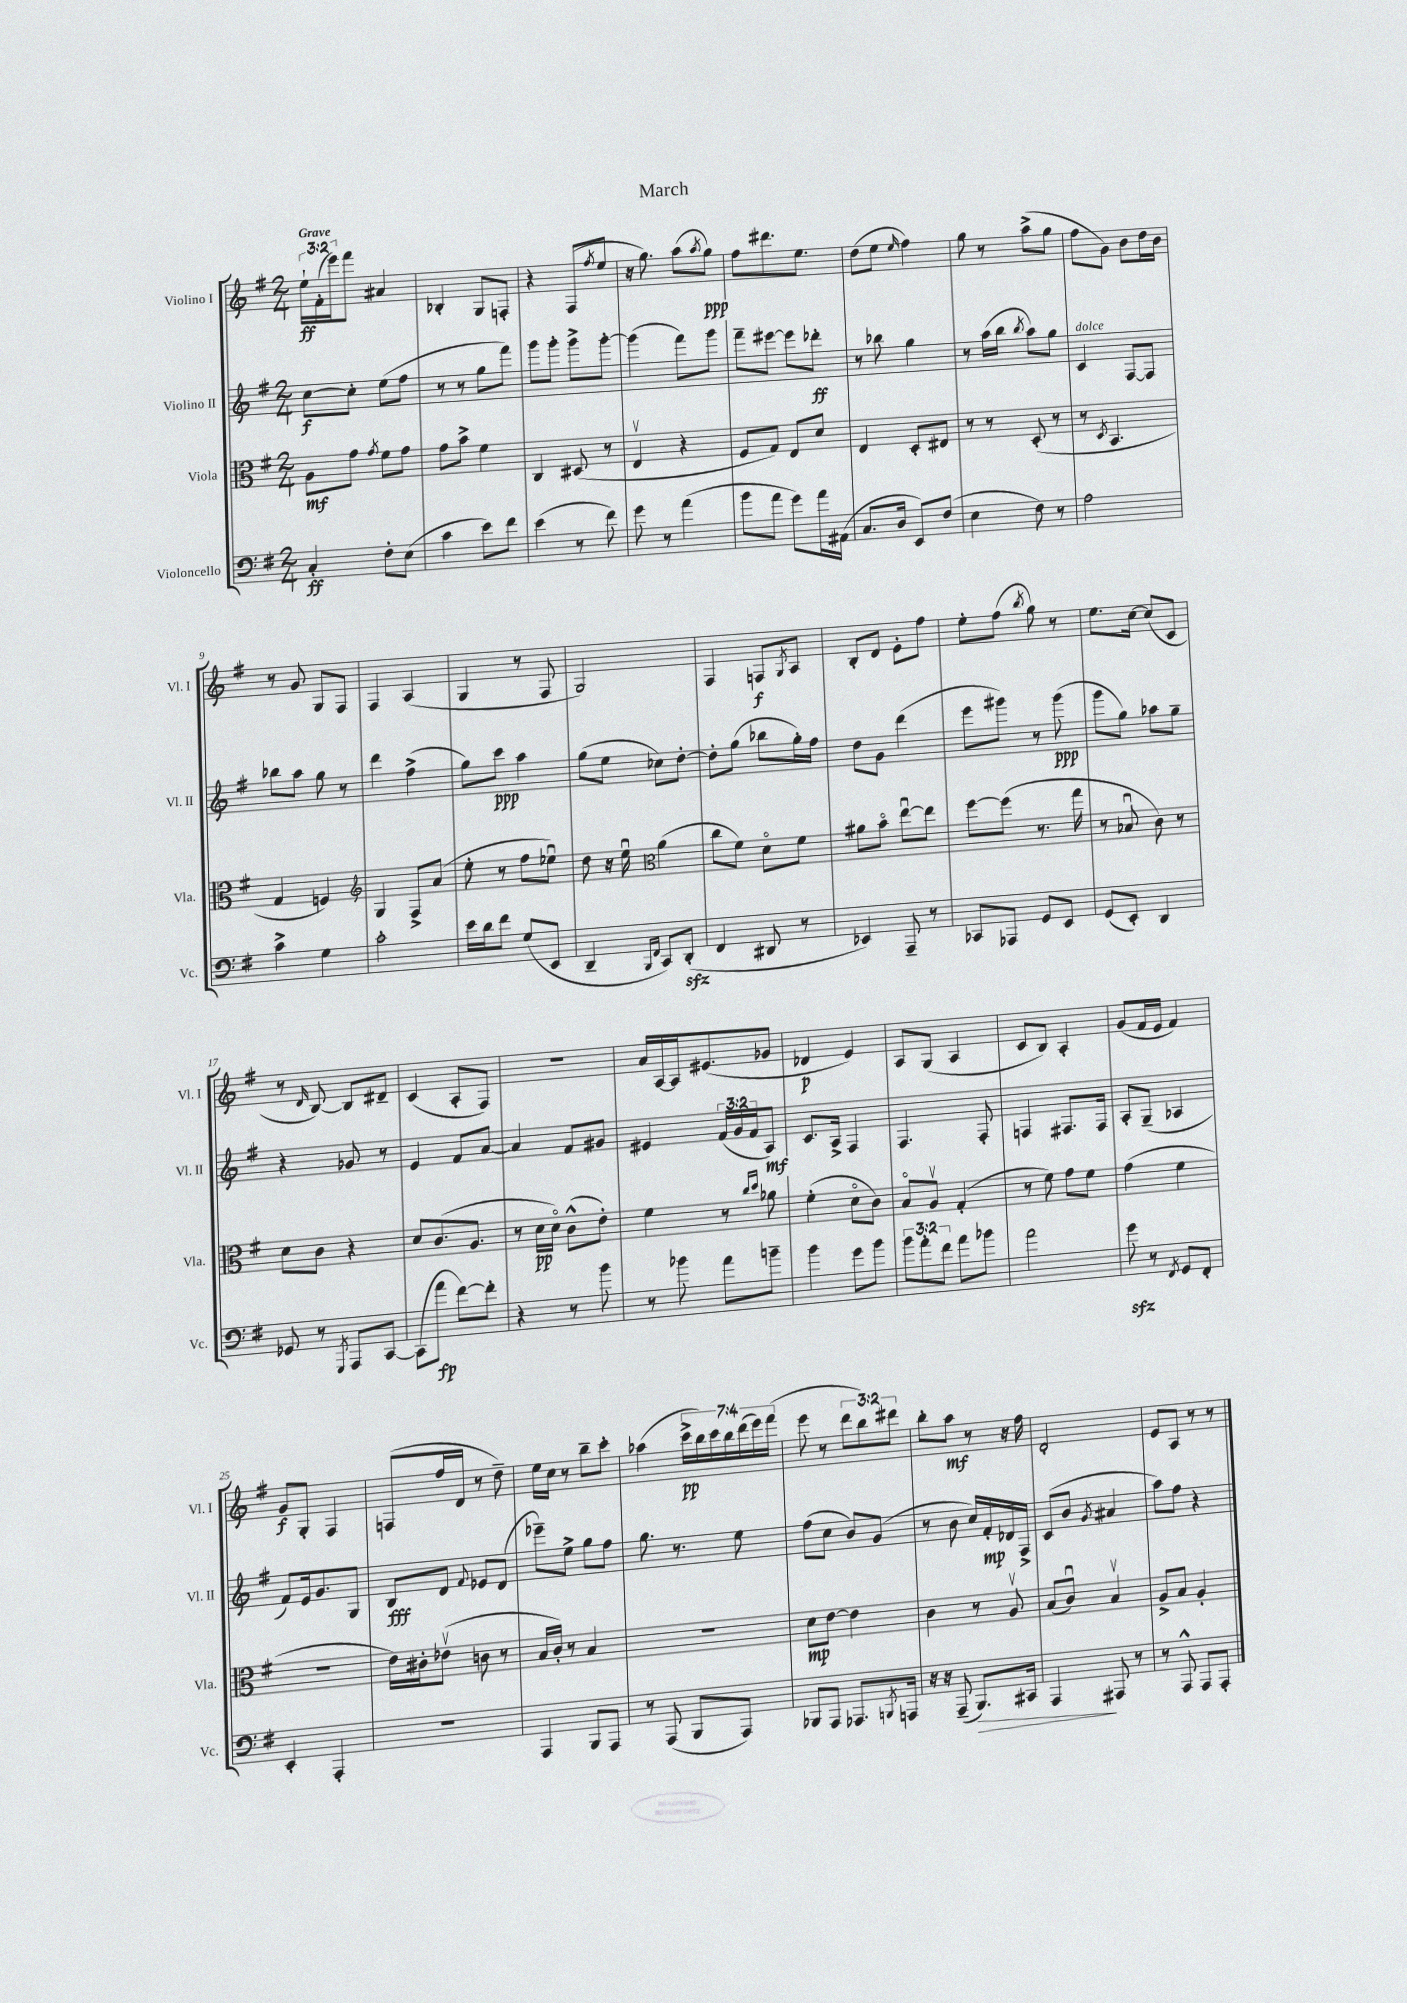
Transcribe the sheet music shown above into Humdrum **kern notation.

**kern	**dynam	**kern	**dynam	**kern	**dynam	**kern	**dynam
*part4	*part4	*part3	*part3	*part2	*part2	*part1	*part1
*staff4	*staff4	*staff3	*staff3	*staff2	*staff2	*staff1	*staff1
*I"Violoncello	*	*I"Viola	*	*I"Violino II	*	*I"Violino I	*
*I'Vc.	*	*I'Vla.	*	*I'Vl. II	*	*I'Vl. I	*
*clefF4	*	*clefC3	*	*clefG2	*	*clefG2	*
*k[f#]	*	*k[f#]	*	*k[f#]	*	*k[f#]	*
*M2/4	*	*M2/4	*	*M2/4	*	*M2/4	*
=1	=1	=1	=1	=1	=1	=1	=1
!	!	!	!	!	!	!LO:TX:a:B:t=Grave	!
4C'/	ff	8A\L	mf	[8cc\L	f	24ee`\LL	ff
.	.	.	.	.	.	(24f#'\	.
.	.	.	.	.	.	24eee\J)	.
.	.	8g\J	.	8cc'\J]	.	8fff#\J	.
.	.	8qg/	.	.	.	.	.
8F#'\L	.	8f#\L	.	(8ee\L	.	4a#X/	.
(8E\J	.	8g\J	.	8ff#\J	.	.	.
=2	=2	=2	=2	=2	=2	=2	=2
4c\	.	8g\L	.	8r	.	4B-X'/	.
.	.	8b^\J	.	8r	.	.	.
8e\L)	.	4f#\	.	8gg\L	.	8G/L	.
8f#\J	.	.	.	8fff#\J)	.	8Fn'/J	.
=3	=3	=3	=3	=3	=3	=3	=3
(4e\	.	4C/	.	8ggg\L	.	4r	.
.	.	.	.	8ggg'\J	.	.	.
8r	.	(8D#X/	.	8ggg^\L	.	(8F#/L	.
.	.	.	.	.	.	8qff#/	.
8f#\)	.	8r	.	[8ggg'\J	.	8ee/J	.
=4	=4	=4	=4	=4	=4	=4	=4
8g\	.	4Ev/	.	(4ggg\]	.	16r	.
.	.	.	.	.	.	8.gg\)	.
8r	.	.	.	.	.	.	.
(4a\	.	4r	.	8fff#\L)	.	(8aa\L	.
.	.	.	.	.	.	8qaa/	.
.	.	.	.	8ggg\J	.	8gg\J)	ppp
=5	=5	=5	=5	=5	=5	=5	=5
8b\L	.	8F#/L	.	8fff#~\L	.	8ff#\L	.
8a\J	.	8G/J)	.	[8eee#X\J	.	8.ddd#X\	.
8g\L)	.	8E/L	.	8eee#\L]	.	.	.
.	.	.	.	.	.	8.ee\J	.
16a\L	.	8d/J	.	8ddd-X'\J	ff	.	.
(16AA#X\JJ	.	.	.	.	.	.	.
=6	=6	=6	=6	=6	=6	=6	=6
8.C/L	.	4E/	.	8r	.	(8dd\L	.
.	.	.	.	8bb-X\	.	8ee\J	.
16D/Jk	.	.	.	.	.	.	.
.	.	.	.	.	.	16qqee/	.
8EE/L)	.	8D'/L	.	4gg\	.	4ff#\)	.
(8F#/J	.	8E#X/J	.	.	.	.	.
=7	=7	=7	=7	=7	=7	=7	=7
4E\	.	8r	.	8r	.	8gg\	.
.	.	8r	.	(16aa\LL	.	8r	.
.	.	.	.	16bb\JJ	.	.	.
.	.	.	.	8qbb/	.	.	.
8F#\)	.	(8D'/	.	8aa\L)	.	(8aa^\L	.
8r	.	8r	.	8gg\J	.	8gg\J	.
=8	=8	=8	=8	=8	=8	=8	=8
!	!	!	!	!LO:TX:a:i:t=dolce	!	!	!
2A\	.	8r	.	4c/	.	8ff#\L	.
.	.	8qD/	.	.	.	.	.
.	.	4.BB/	.	.	.	8g\J)	.
.	.	.	.	[8F#/L	.	8b\L	.
.	.	.	.	8F#/J]	.	16dd\L	.
.	.	.	.	.	.	16b\JJ	.
!!LO:LB:g=z
=9	=9	=9	=9	=9	=9	=9	=9
4c^\	.	4G/	.	8bb-X\L	.	8r	.
.	.	.	.	8aa\J	.	8g/	.
4G\	.	4Fn/)	.	8gg\	.	8G/L	.
.	.	.	.	8r	.	8F#/J	.
=10	=10	=10	=10	=10	=10	=10	=10
*	*	*clefG2	*	*	*	*	*
2c'\	.	4G/	.	4ddd\	.	4F#/	.
.	.	8F#^/L	.	(4ff#^\	.	(4A/	.
.	.	(8a/J	.	.	.	.	.
=11	=11	=11	=11	=11	=11	=11	=11
16e\LL	.	8ee'\	.	8gg\L)	.	4G/	.
16d\J	.	.	.	.	.	.	.
8f#\J	.	8r	.	8ccc\J	ppp	.	.
(8G/L	.	8ff#\L	.	4aa\	.	8r	.
8EE/J	.	8ee-Xu\J)	.	.	.	8F#/	.
=12	=12	=12	=12	=12	=12	=12	=12
4DD~/	.	8dd\	.	(8gg\L	.	2G/)	.
.	.	16r	.	8ee\J	.	.	.
.	.	16eeu\	.	.	.	.	.
16qqBBB/LL	.	.	.	.	.	.	.
16qqFF#/JJ	.	.	.	.	.	.	.
*	*	*clefC3	*	*	*	*	*
8CC/L)	.	(4a\	.	8cc-X\L)	.	.	.
(8DDzz'/J	.	.	.	[8dd'\J	.	.	.
=13	=13	=13	=13	=13	=13	=13	=13
4FF#/	.	8cc\L	.	8dd'\L]	.	4F#/	.
.	.	8f#\J)	.	(8gg\J	.	.	.
8DD#X/	.	8d\L	.	8bb-X\L	.	8Fn/L	f
.	.	.	.	.	.	8qG/	.
8r	.	8f#\J	.	16gg'\L)	.	8A/J	.
.	.	.	.	16ff#\JJ	.	.	.
=14	=14	=14	=14	=14	=14	=14	=14
4EE-X/)	.	8a#X\L	.	8dd\L	.	8B'/L	.
.	.	8b\J	.	8g\J	.	8d/J	.
8AAA~/	.	[8eeu\L	.	(4ddd\	.	8e'\L	.
8r	.	8ee\J]	.	.	.	8ff#\J	.
=15	=15	=15	=15	=15	=15	=15	=15
8CC-X/L	.	[8ff#\L	.	8eee\L	.	8ee'\L	.
8AAA-X/J	.	(8ff#\J]	.	8ggg#X\J)	.	(8ff#\J	.
.	.	.	.	.	.	8qbb/	.
8GG/L	.	8.r	.	8r	.	8gg\)	.
8EE/J	.	.	.	(8ggg#\	ppp	8r	.
.	.	16gg\	.	.	.	.	.
=16	=16	=16	=16	=16	=16	=16	=16
(8GG/L	.	8r	.	8ggg\L	.	8.ee\L	.
8EE'/J)	.	8B-Xu/	.	8gg\J)	.	.	.
.	.	.	.	.	.	[16cc\Jk	.
4DD/	.	8c\)	.	8aa-X\L	.	(8cc/L]	.
.	.	8r	.	8gg~\J	.	8c/J	.
!!LO:LB:g=z
=17	=17	=17	=17	=17	=17	=17	=17
8GG-X/	.	8d\L	.	4r	.	8r	.
.	.	.	.	.	.	16qqd/	.
8r	.	8c\J	.	.	.	[8B/)	.
8qGGG/	.	.	.	.	.	.	.
8AAA/L	.	4r	.	8g-X/	.	8B/L]	.
[8CC/J	.	.	.	8r	.	8d#X~/J	.
=18	=18	=18	=18	=18	=18	=18	=18
(8CC\L]	.	8d/L	.	4e/	.	(4c/	.
8a\J	fp	(8.c/	.	.	.	.	.
[8f#\L)	.	.	.	8f#/L	.	8A'/L	.
.	.	8.A/J	.	.	.	.	.
8f#'\J]	.	.	.	[8a/J	.	8F#/J)	.
=19	=19	=19	=19	=19	=19	=19	=19
4r	.	8r	.	4a/]	.	2r	.
.	.	16d\LL	pp	.	.	.	.
.	.	16d\JJ)	.	.	.	.	.
8r	.	(8c^^\L	.	8f#/L	.	.	.
8b\	.	8e'\J)	.	8g#X/J	.	.	.
=20	=20	=20	=20	=20	=20	=20	=20
8r	.	4f#\	.	4e#X/	.	16a/LL	.
.	.	.	.	.	.	[16A/	.
8b-X\	.	.	.	.	.	16A/J]	.
.	.	.	.	.	.	(8.e#X/	.
8a\L	.	8r	.	(24f#/LL	.	.	.
.	.	.	.	24g/	.	.	.
.	.	.	.	24f#/J	.	.	.
.	.	16qqcc/LL	.	.	.	.	.
.	.	16qqdd/JJ	.	.	.	.	.
8bn~\J	.	8a-X\	.	8A/J)	mf	8g-X/J	.
=21	=21	=21	=21	=21	=21	=21	=21
4b\	.	(4f#'\	.	8.c/L	.	4d-X/	p
.	.	.	.	16A^/Jk	.	.	.
8g\L	.	8d\L	.	4F#/	.	4e/)	.
8b\J	.	8c\J)	.	.	.	.	.
=22	=22	=22	=22	=22	=22	=22	=22
12b\L	.	8B/L	.	4.F#/	.	8A/L	.
12a'\	.	.	.	.	.	.	.
.	.	8Av/J	.	.	.	(8G/J	.
12f#\J	.	.	.	.	.	.	.
8a\L	.	(4G'/	.	.	.	4A/	.
8b-X\J	.	.	.	8F#'/	.	.	.
=23	=23	=23	=23	=23	=23	=23	=23
2a\	.	8r	.	4Fn/	.	8c/L	.
.	.	8f#\)	.	.	.	8B/J)	.
.	.	8g\L	.	8.F#X/L	.	4A'/	.
.	.	8f#\J	.	.	.	.	.
.	.	.	.	16F#/Jk	.	.	.
=24	=24	=24	=24	=24	=24	=24	=24
8gzz\	.	(4g\	.	8A'/L	.	(8g/L	.
8r	.	.	.	(8G~/J	.	16f#/L	.
.	.	.	.	.	.	16e/JJ	.
8qFF#/	.	.	.	.	.	.	.
8GG/L	.	4f#\	.	4A-X/	.	4f#/)	.
8FF#'/J	.	.	.	.	.	.	.
!!LO:LB:g=z
=25	=25	=25	=25	=25	=25	=25	=25
4EE'/	.	2r	.	8f#/L)	.	8g/L	f
.	.	.	.	16e/k	.	8G'/J	.
.	.	.	.	8.g/	.	.	.
4AAA'/	.	.	.	.	.	4F#/	.
.	.	.	.	8G/J	.	.	.
=26	=26	=26	=26	=26	=26	=26	=26
2r	.	16e\LL)	.	8B/L	fff	(8Fn/L	.
.	.	16c#X'\J	.	.	.	.	.
.	.	(8e-Xv\J	.	8d/J	.	16ff#/L	.
.	.	.	.	.	.	16d/JJ	.
.	.	.	.	8qqf#/	.	.	.
.	.	8cn\	.	8e-X/L	.	8r	.
.	.	8r	.	(8d/J	.	8dd~\)	.
=27	=27	=27	=27	=27	=27	=27	=27
4AAA/	.	16B/LL	.	8eee-X~\L)	.	16ee\LL	.
.	.	16c'/JJ)	.	.	.	16cc\JJ	.
.	.	8r	.	8ee^\J	.	8r	.
8BBB/L	.	4B/	.	8gg\L	.	8bb~\L	.
8AAA/J	.	.	.	8ff#\J	.	8ccc'\J	.
=28	=28	=28	=28	=28	=28	=28	=28
8r	.	2r	.	8.gg\	.	(4aa-X\	.
(8AAA/	.	.	.	.	.	.	.
.	.	.	.	8.r	.	.	.
8BBB/L	.	.	.	.	.	28ccc^\LL	pp
.	.	.	.	.	.	28bb\)	.
.	.	.	.	.	.	28ccc\	.
.	.	.	.	.	.	28bb\	.
8AAA/J)	.	.	.	8ee\	.	.	.
.	.	.	.	.	.	(28ddd\	.
.	.	.	.	.	.	28eee\)	.
.	.	.	.	.	.	(28fff#\JJ	.
=29	=29	=29	=29	=29	=29	=29	=29
8BBB-X/L	.	8d\L	mp	(8ff#\L	.	8eee\	.
8AAA/J	.	[8e\J	.	8cc\J	.	8r	.
8.AAA-X/L	.	4e\]	.	8b/L)	.	12ddd\L	.
.	.	.	.	.	.	12bb\)	.
.	.	.	.	(8g/J	.	.	.
.	.	.	.	.	.	12ddd#X\J	.
8qBBBn/	.	.	.	.	.	.	.
16AAAn/Jk	.	.	.	.	.	.	.
=30	=30	=30	=30	=30	=30	=30	=30
16r	.	4c\	.	8r	.	8bb'\L	.
16r	.	.	.	.	.	.	.
(8AAA~/	.	.	.	8b\	.	8aa\J	mf
!	!LO:HP:b	!	!	!	!	!	!
8.BBB/L)	>	8r	.	16cc/LL)	.	8r	.
.	.	.	.	16f#'/	mp	.	.
.	.	8Av/	.	16d-X/	.	16r	.
16CC#X/Jk	.	.	.	16F#^/JJ	.	16ff#\	.
=31	=31	=31	=31	=31	=31	=31	=31
4AAA/	.	(8B/L	.	(8c/L	.	2d'/	.
.	.	8cu/J)	.	8b/J	.	.	.
.	.	.	.	8qg/	.	.	.
8AAA#X/	]	4Bv/	.	4a#X/	.	.	.
8r	.	.	.	.	.	.	.
=32	=32	=32	=32	=32	=32	=32	=32
8r	.	8A^/L	.	8aa\L)	.	8e/L	.
8AAA^^/	.	8B/J	.	8ff#\J	.	8A/J	.
8AAA/L	.	4A'/	.	4r	.	8r	.
8AAA'/J	.	.	.	.	.	8r	.
==	==	==	==	==	==	==	==
*-	*-	*-	*-	*-	*-	*-	*-
